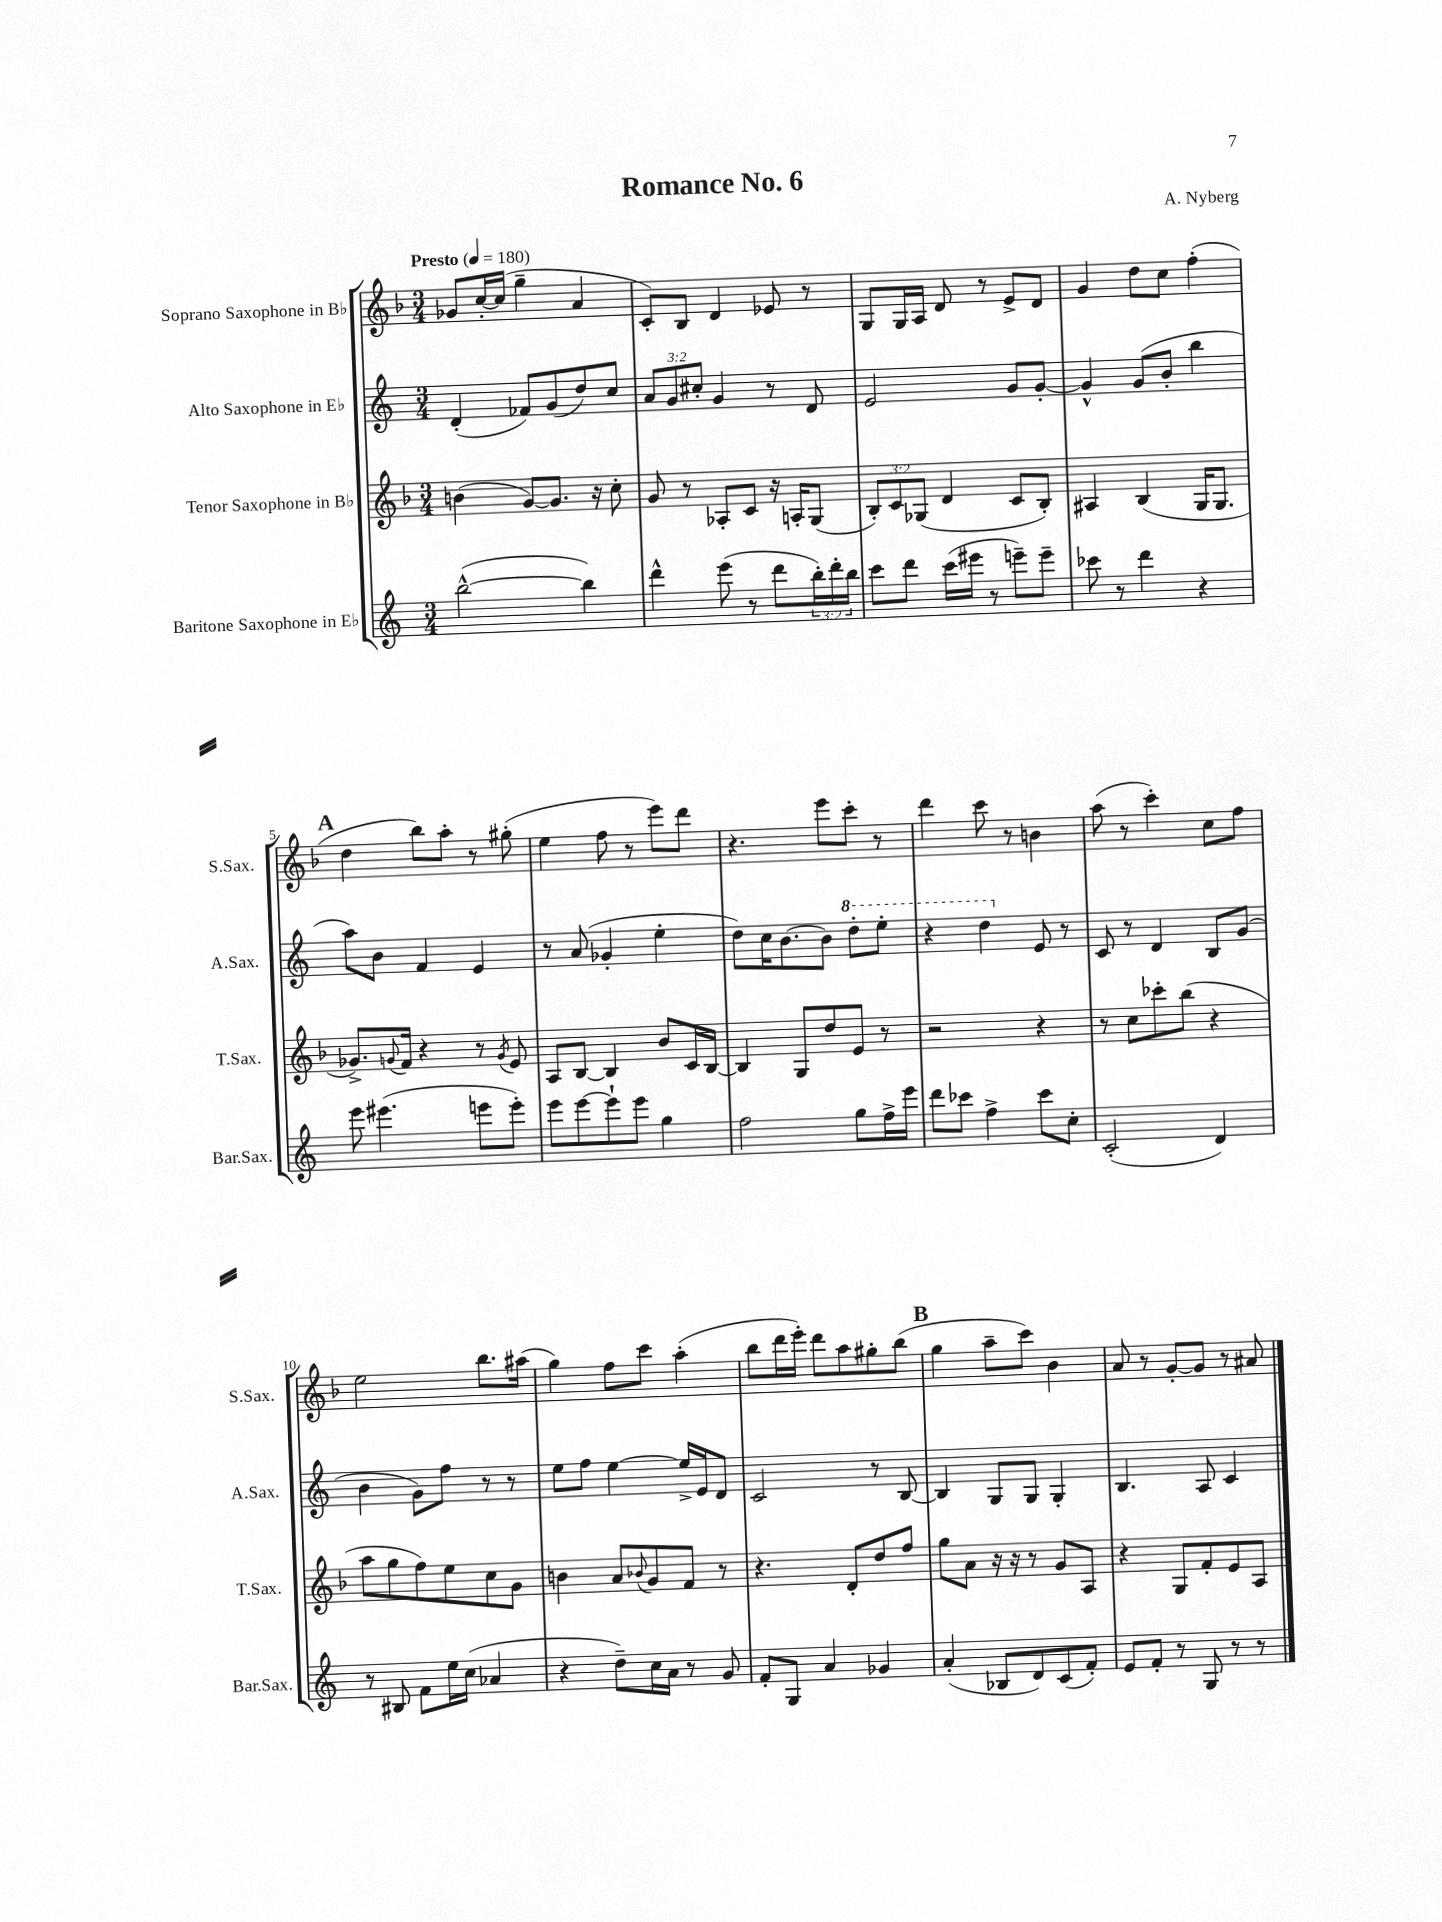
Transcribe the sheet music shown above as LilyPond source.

\header { title = "Romance No. 6" composer = "A. Nyberg" }
<<
\new StaffGroup <<
\new Staff = "s0" \with { instrumentName = "Soprano Saxophone in Bb" shortInstrumentName = "S.Sax." } {
    \clef treble \key f \major \numericTimeSignature \time 3/4 \tempo "Presto" 4 = 180
    ges'8 c''16~-. c''16( g''4-- a'4 |
    c'8-.) bes8 d'4 ees'8 r8 |
    g8 g16 a16 d'8 r8 e'8-> d'8 |
    g'4 d''8 c''8 f''4-.( |
    \mark \markup { \bold "A" } d''4 bes''8) a''8-. r8 gis''8-.( |
    e''4 f''8 r8 e'''8) d'''8 |
    r4. e'''8 c'''8-. r8 |
    d'''4 c'''8 r8 b'4 |
    a''8( r8 c'''4-.) c''8 f''8 |
    e''2 bes''8. ais''16( |
    g''4) f''8 c'''8 a''4-.( |
    bes''8 d'''16 e'''16-.) d'''8 a''8 gis''8-. bes''8( |
    \mark \markup { \bold "B" } g''4 a''8-- c'''8) bes'4 |
    a'8 r8 g'8~-. g'8 r8 ais'8 \bar "|." |
}
\new Staff = "s1" \with { instrumentName = "Alto Saxophone in Eb" shortInstrumentName = "A.Sax." } {
    \clef treble \key c \major \numericTimeSignature \time 3/4 \override Staff.TupletNumber.text = #tuplet-number::calc-fraction-text
    d'4-.( fes'8) g'8( d''8) c''8 |
    \tuplet 3/2 { a'8 g'8 cis''8-. } g'4 r8 d'8 |
    e'2 g'8 g'8~-. |
    g'4-^ g'8( b'8-. b''4 |
    \mark \markup { \bold "A" } a''8) b'8 f'4 e'4 |
    r8 a'8( ges'4-. e''4-. |
    d''8) c''16 b'8.~ b'8 \ottava #1 d'''8-. e'''8-. |
    r4 d'''4 \ottava #0 e'8 r8 |
    c'8 r8 d'4 b8 g'8( |
    b'4 g'8) f''8 r8 r8 |
    e''8 f''8 e''4~ e''16-> e'16 d'8 |
    c'2 r8 b8~ |
    \mark \markup { \bold "B" } b4 g8 g8 g4-. |
    b4. a8 c'4 \bar "|." |
}
\new Staff = "s2" \with { instrumentName = "Tenor Saxophone in Bb" shortInstrumentName = "T.Sax." } {
    \clef treble \key f \major \numericTimeSignature \time 3/4 \override Staff.TupletNumber.text = #tuplet-number::calc-fraction-text
    b'4( g'8~) g'8. r16 c''8-. |
    g'8 r8 aes8-. c'8 r16 a16-. g8( |
    \tuplet 3/2 { bes8-.) c'8 ges8( } d'4 c'8 bes8-.) |
    ais4 bes4( g16 g8. |
    \mark \markup { \bold "A" } ges'8.->) \appoggiatura { g'8 } f'16 r4 r8 \acciaccatura { g'8 } e'8 |
    a8 bes8~ bes4 bes'8 c'16 bes16~ |
    bes4 g8 d''8 e'8 r8 |
    r2 r4 |
    r8 c''8 ces'''8-. bes''8( r4 |
    a''8 g''8 f''8) e''8 c''8 g'8 |
    b'4 a'8 \appoggiatura { bes'8 } g'8 f'8 r8 |
    r4. d'8-. d''8 f''8 |
    \mark \markup { \bold "B" } g''8 a'8 r16 r16 r8 g'8 a8 |
    r4 g8 f'8-. e'8 a8 \bar "|." |
}
\new Staff = "s3" \with { instrumentName = "Baritone Saxophone in Eb" shortInstrumentName = "Bar.Sax." } {
    \clef treble \key c \major \numericTimeSignature \time 3/4 \override Staff.TupletNumber.text = #tuplet-number::calc-fraction-text
    b''2~-^( b''4) |
    d'''4-^ e'''8( r8 d'''8 \tuplet 3/2 { b''16-.) d'''16-. b''16 } |
    c'''8 d'''8 c'''16( eis'''16 r8 e'''8--) e'''8-- |
    ces'''8 r8 d'''4 r4 |
    \mark \markup { \bold "A" } e'''8 eis'''4.( e'''8 e'''8-.) |
    e'''8 e'''8~ e'''8-! e'''8 g''4 |
    f''2 g''8 f''16-> e'''16 |
    d'''8 ces'''8 f''4-> ces'''8 c''8-. |
    c'2-.( d'4) |
    r8 bis8 f'8 e''16 c''16( aes'4 |
    r4 d''8--) c''16 a'16 r8 g'8 |
    f'8-. g8 a'4 ges'4 |
    \mark \markup { \bold "B" } a'4-.( bes8 d'8) c'8( f'8-.) |
    e'8 f'8-. r8 g8 r8 r8 \bar "|." |
}
>>
>>
